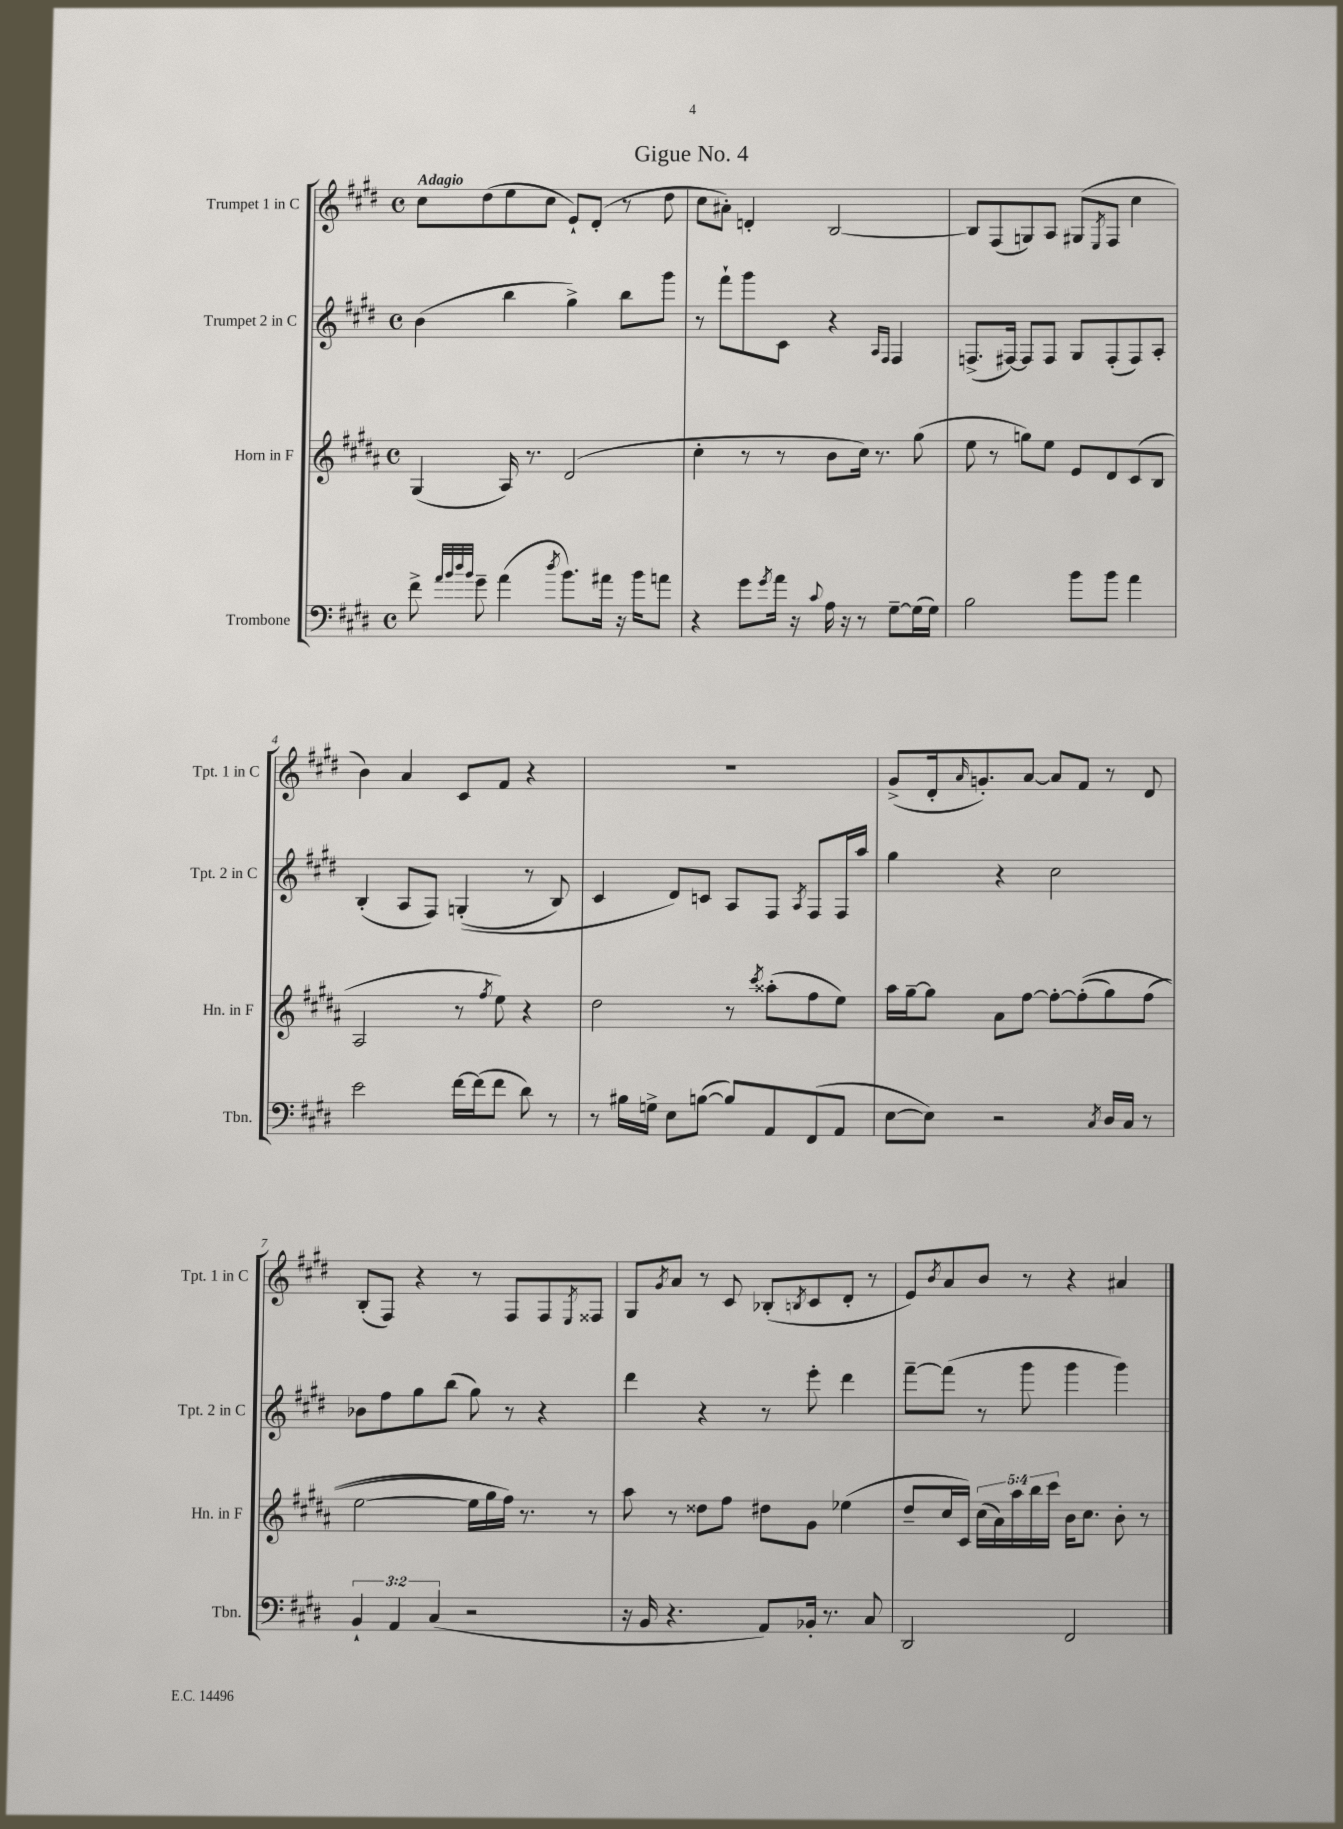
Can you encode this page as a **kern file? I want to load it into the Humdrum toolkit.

**kern	**kern	**kern	**kern
*staff4	*staff3	*staff2	*staff1
*clefF4	*clefG2	*clefG2	*clefG2
*k[f#c#g#d#]	*k[f#c#g#d#a#]	*k[f#c#g#d#]	*k[f#c#g#d#]
*M4/4	*M4/4	*M4/4	*M4/4
*met(c)	*met(c)	*met(c)	*met(c)
8f#^	(4G#	(4b	8cc#
32qqa	.	.	.
32qqb	.	.	.
32qqdd#	.	.	.
32qqb	.	.	.
8g#~	.	.	(8dd#
(4a	16A#)	4bb	8ee
.	8.r	.	.
.	.	.	8cc#
8qdd#	.	.	.
8.b)	(2d#	4gg#^)	8e`)
.	.	.	(8d#'
16a#	.	.	.
16r	.	8bb	8r
16b	.	.	.
8a	.	8ggg#	8dd#
=	=	=	=
4r	4cc#'	8r	8cc#
.	.	8fff#`	8a#')
8g#	8r	8ggg#	4d'
8qg#	.	.	.
16a	8r	8c#	.
16r	.	.	.
8qqc#	.	.	.
16A	8b	4r	[2B
16r	.	.	.
8r	16cc#)	.	.
.	8.r	.	.
.	.	16qqA	.
.	.	16qqF#	.
[8G#~	.	4F#	.
(16G#]	(8gg#	.	.
16G#)	.	.	.
=	=	=	=
2B	8ee	(8.F^	8B]
.	8r	.	(8F#
.	.	[16F#)	.
.	8gg)	8F#]	8G)
.	8ee	8F#	8A
8b	8e	8G#	(8G#
.	.	.	8qE
8b	8d#	(8F#'	8F#
4a	(8c#	8F#)	4cc#
.	8B	8A'	.
=	=	=	=
2e	2A#	(4B'	4b)
.	.	8A	4a
.	.	8F#)	.
[16f#	8r	&((4G'	8c#
(16f#]	.	.	.
.	8qff#	.	.
8f#	8ee)	.	8f#
8d#)	4r	8r	4r
8r	.	8B)	.
=	=	=	=
8r	2dd#	4c#	1r
16B#	.	.	.
16G^	.	.	.
8E	.	8d#&)	.
([8B	.	8c	.
8B])	8r	8A	.
.	8qccc#	.	.
8AA	(8aa##'	8F#	.
.	.	8qA	.
(8FF#	8ff#	8F#	.
8AA	8ee)	16F#	.
.	.	16aa	.
=	=	=	=
[8E	16aa#	4gg#	(8g#^
.	[16gg#~	.	.
8E])	8gg#]	.	16d#'
.	.	.	16qqa
.	.	.	8.g')
2r	8a#	4r	.
.	[8ff#	.	[8a
.	8ff#'_	2cc#	8a]
.	&((8ff#']	.	8f#
8qC#	.	.	.
16D#	8gg#)	.	8r
16C#	.	.	.
8r	(8ff#	.	8d#
=	=	=	=
6BB`	[2ee	8b-	(8B'
.	.	8ff#	8F#)
6AA	.	.	.
.	.	8gg#	4r
(6C#	.	.	.
.	.	(8bb	.
2r	16ee]	8gg#)	8r
.	16gg#)	.	.
.	16ff#&)	8r	8F#
.	8.r	.	.
.	.	4r	8F#
.	.	.	8qE
.	8r	.	8F##
=	=	=	=
16r	8aa#	4ddd#	8G#
16BB	.	.	.
.	.	.	8qg#
4.r	8r	.	8a
.	8dd##	4r	8r
.	8ff#	.	8c#
8AA)	8dd#	8r	(8B-'
.	.	.	8qB
16BB-'	8g#	8eee'	8c#
8.r	.	.	.
.	(4ee-	4ddd#	8d#'
8C#	.	.	8r
=	=	=	=
2DD#	8dd#~	[8fff#~	8e)
.	.	.	8qb
.	16cc#	(8fff#]	8a
.	16c#)	.	.
.	(20cc#	8r	8b
.	20a#)	.	.
.	20aa#	.	.
.	.	8ggg#	8r
.	20bb	.	.
.	20ccc#	.	.
2FF#	16b	4ggg#	4r
.	8.cc#	.	.
.	8b'	4ggg#)	4a#
.	8r	.	.
==	==	==	==
*-	*-	*-	*-
